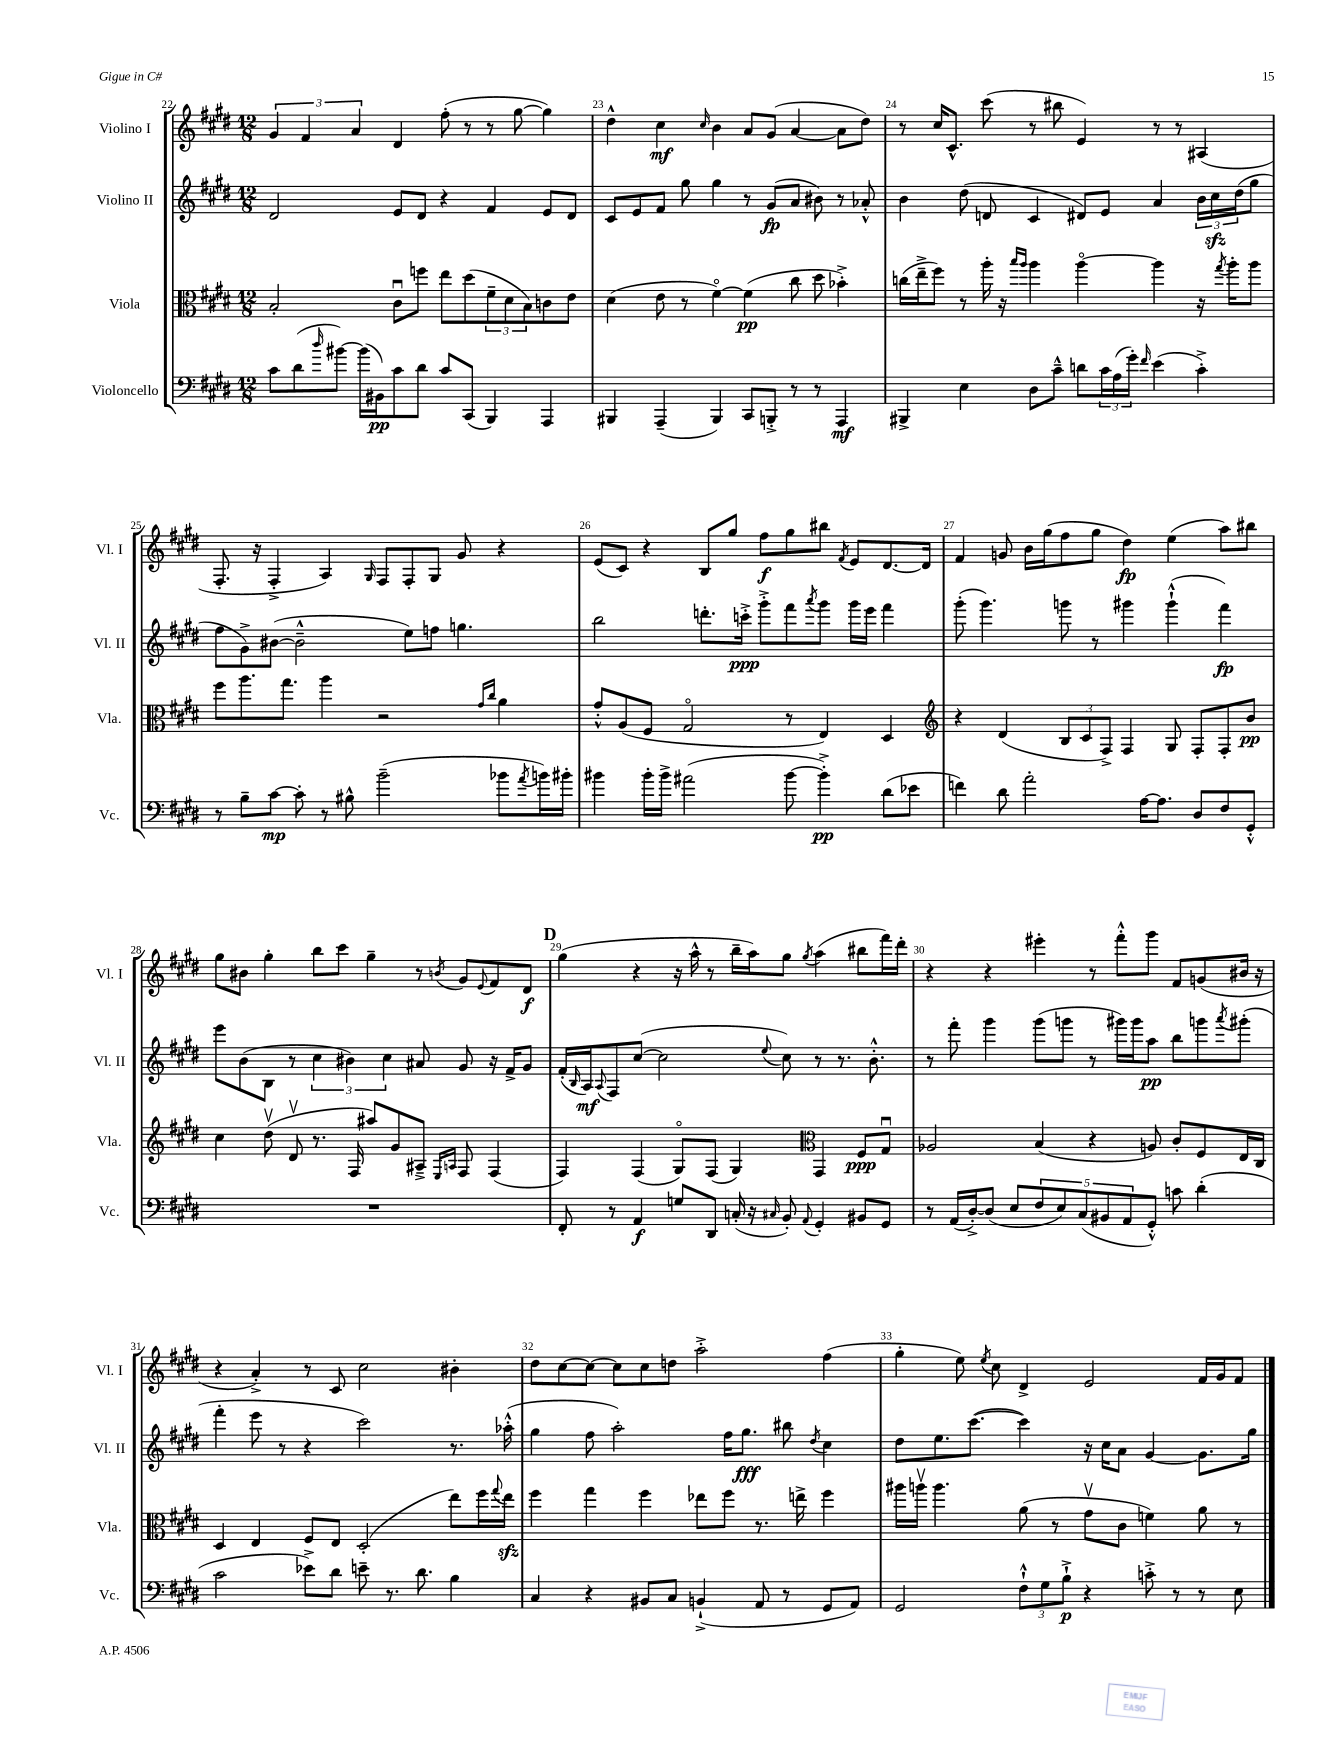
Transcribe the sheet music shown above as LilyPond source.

<<
\new StaffGroup <<
\new Staff = "s0" \with { instrumentName = "Violino I" shortInstrumentName = "Vl. I" } {
    \clef treble \key e \major \numericTimeSignature \time 12/8
    \tuplet 3/2 { gis'4 fis'4 a'4 } dis'4 fis''8-.( r8 r8 gis''8~ gis''4) |
    dis''4-^ cis''4\mf \grace { cis''16 } b'4 a'8 gis'8( a'4~ a'8 dis''8) |
    r8 cis''16 cis'8.-^ cis'''8( r8 bis''8 e'4) r8 r8 ais4( |
    fis8.-. r16 fis4-.-> a4) \grace { gis16 } fis8 fis8-. gis8 gis'8 r4 |
    e'8( cis'8) r4 b8 gis''8 fis''8\f gis''8 bis''8 \acciaccatura { fis'8 } e'8 dis'8.~ dis'16 |
    fis'4 g'8 b'16 gis''16( fis''8 gis''8 dis''4\fp) e''4( a''8) bis''8 |
    gis''8 bis'8 gis''4-. b''8 cis'''8 gis''4-- r8 \acciaccatura { b'8 } gis'8 \appoggiatura { e'8 } fis'8 dis'8\f |
    \mark \markup { \bold "D" } gis''4( r4 r16 a''16-^ r8 b''16-- a''16) gis''8 \acciaccatura { gis''8 } a''4( bis''8 fis'''16) dis'''16-. |
    r4 r4 eis'''4-. r8 fis'''8-.-^ gis'''8 fis'8 g'8( bis'16 r16 |
    r4 a'4-.->) r8 cis'8 cis''2 bis'4-. |
    dis''8 cis''8~ cis''8~ cis''8 cis''8 d''8 a''2-.-> fis''4( |
    gis''4-. e''8) \acciaccatura { e''8 } cis''8 dis'4-> e'2 fis'16 gis'16 fis'8 \bar "|." |
}
\new Staff = "s1" \with { instrumentName = "Violino II" shortInstrumentName = "Vl. II" } {
    \clef treble \key e \major \numericTimeSignature \time 12/8
    dis'2 e'8 dis'8 r4 fis'4 e'8 dis'8 |
    cis'8 e'8 fis'8 gis''8 gis''4 r8 gis'8\fp( a'8 bis'8) r8 aes'8-.-^ |
    b'4 dis''8( d'8 cis'4 dis'8) e'8 a'4 \tuplet 3/2 { b'16 cis''16\sfz dis''16( } gis''8 |
    fis''8 gis'8->) bis'8~( bis'2---^ e''8) f''8 g''4. |
    b''2 d'''8.-. c'''16-.->\ppp gis'''8-.-> fis'''8 \acciaccatura { a'''8 } gis'''8 gis'''16 e'''16 fis'''4 |
    gis'''8-.( gis'''4.) g'''8 r8 gis'''4 gis'''4-!-^( fis'''4\fp) |
    e'''8 b'8( b8 r8 \tuplet 3/2 { cis''4 bis'4) cis''4 } ais'8 gis'8 r16 fis'16-> gis'8 |
    \mark \markup { \bold "D" } fis'16-.( \grace { b16 } a16\mf) \appoggiatura { a8 } fis8 cis''8~( cis''2 \appoggiatura { e''8 } cis''8) r8 r8. b'8.-.-^ |
    r8 fis'''8-. gis'''4 gis'''8( g'''8 r8 gis'''16) gis'''16 a''8\pp b''8 g'''8 \acciaccatura { a'''8 } gis'''8-.( |
    fis'''4-. e'''8 r8 r4 cis'''2) r8. aes''16-.-^( |
    gis''4 fis''8 a''2-.) fis''16 gis''8.\fff bis''8 \acciaccatura { dis''8 } cis''4 |
    dis''8 e''8. cis'''8.~( cis'''4) r16 cis''16 a'8 gis'4~ gis'8. gis''16 \bar "|." |
}
\new Staff = "s2" \with { instrumentName = "Viola" shortInstrumentName = "Vla." } {
    \clef alto \key e \major \numericTimeSignature \time 12/8
    b2-. cis'8\downbow f''8 e''8 dis''8( \tuplet 3/2 { fis'8-- dis'8 b8) } c'8 e'8 |
    dis'4( e'8 r8 fis'4~\flageolet) fis'4\pp( cis''8 dis''8 bes'4-.->) |
    c''16( e''16---> fis''8) r8 a''16-. r16 \grace { b''16 a''16 } a''4 a''4~\flageolet a''4 r16 \acciaccatura { gis''8 } a''16-. a''8 |
    fis''8 a''8. gis''8. a''4 r2 \grace { gis'16 cis''16 } a'4 |
    gis'8-.-^ a8( fis8 gis2\flageolet r8 e4) dis4 |
    \clef treble r4 dis'4( \tuplet 3/2 { b8 cis'8 fis8->) } fis4 gis8 fis8-. fis8-. b'8\pp |
    cis''4 dis''8\upbow( dis'8\upbow r8. fis16 ais''8) gis'8 ais8---> \grace { e16 a16 } fis8 fis4( |
    \mark \markup { \bold "D" } fis4) fis4( gis8\flageolet) fis8( gis4) \clef alto gis,4 fis8\ppp gis8\downbow |
    aes2 b4( r4 a8) cis'8-. fis8 e16 cis16 |
    dis4 e4 fis8 e8 dis2-.( e''8) fis''16 \appoggiatura { gis''8 } e''16\sfz |
    fis''4 gis''4 fis''4 ees''8 fis''8 r8. e''16-> fis''4 |
    ais''16 a''16\upbow a''4. a'8( r8 gis'8\upbow cis'8 f'4) a'8 r8 \bar "|." |
}
\new Staff = "s3" \with { instrumentName = "Violoncello" shortInstrumentName = "Vc." } {
    \clef bass \key e \major \numericTimeSignature \time 12/8
    cis'8 dis'8( \grace { dis''16 } bis'8~) bis'16( bis,16\pp) cis'8 dis'8 cis'8 cis,8( b,,4) a,,4 |
    bis,,4 a,,4--( bis,,4) cis,8 b,,8-.-> r8 r8 a,,4\mf |
    bis,,4-> e4 dis8 cis'8---^ d'8 \tuplet 3/2 { cis'16 a16( gis'16-.) } \grace { fis'16 } e'4( cis'4-.->) |
    r8 b8-- cis'8~\mp cis'8-. r8 bis8-^ b'2--( bes'8 \acciaccatura { a'8 } b'16) bis'16-. |
    bis'4 bis'16-. bis'16-> ais'2( bis'8~ bis'4-.->\pp) dis'8( ees'8 |
    f'4) dis'8 a'2-. a16~ a8. dis8 fis8 gis,8-.-^ |
    R1. |
    \mark \markup { \bold "D" } fis,8-. r8 a,4\f g8 dis,8 c16-.( r16 \grace { cis16 } b,8-.) \appoggiatura { a,8 } gis,4-. bis,8 gis,8 |
    r8 a,16( dis16~-.->) dis8( e8 \tuplet 5/4 { fis8 e8) cis8( bis,8 a,8 } gis,8-.-^) c'8 dis'4-.( |
    cis'2 ees'8->) dis'8 e'8-- r8. dis'8. b4 |
    cis4 r4 bis,8 cis8 b,4-!->( a,8 r8 gis,8 a,8) |
    gis,2 \tuplet 3/2 { fis8-!-^ gis8 b8-!->\p } r4 c'8-.-> r8 r8 e8 \bar "|." |
}
>>
>>
\layout { \context { \Score currentBarNumber = #22 \override BarNumber.break-visibility = ##(#f #t #t) barNumberVisibility = #all-bar-numbers-visible } }
